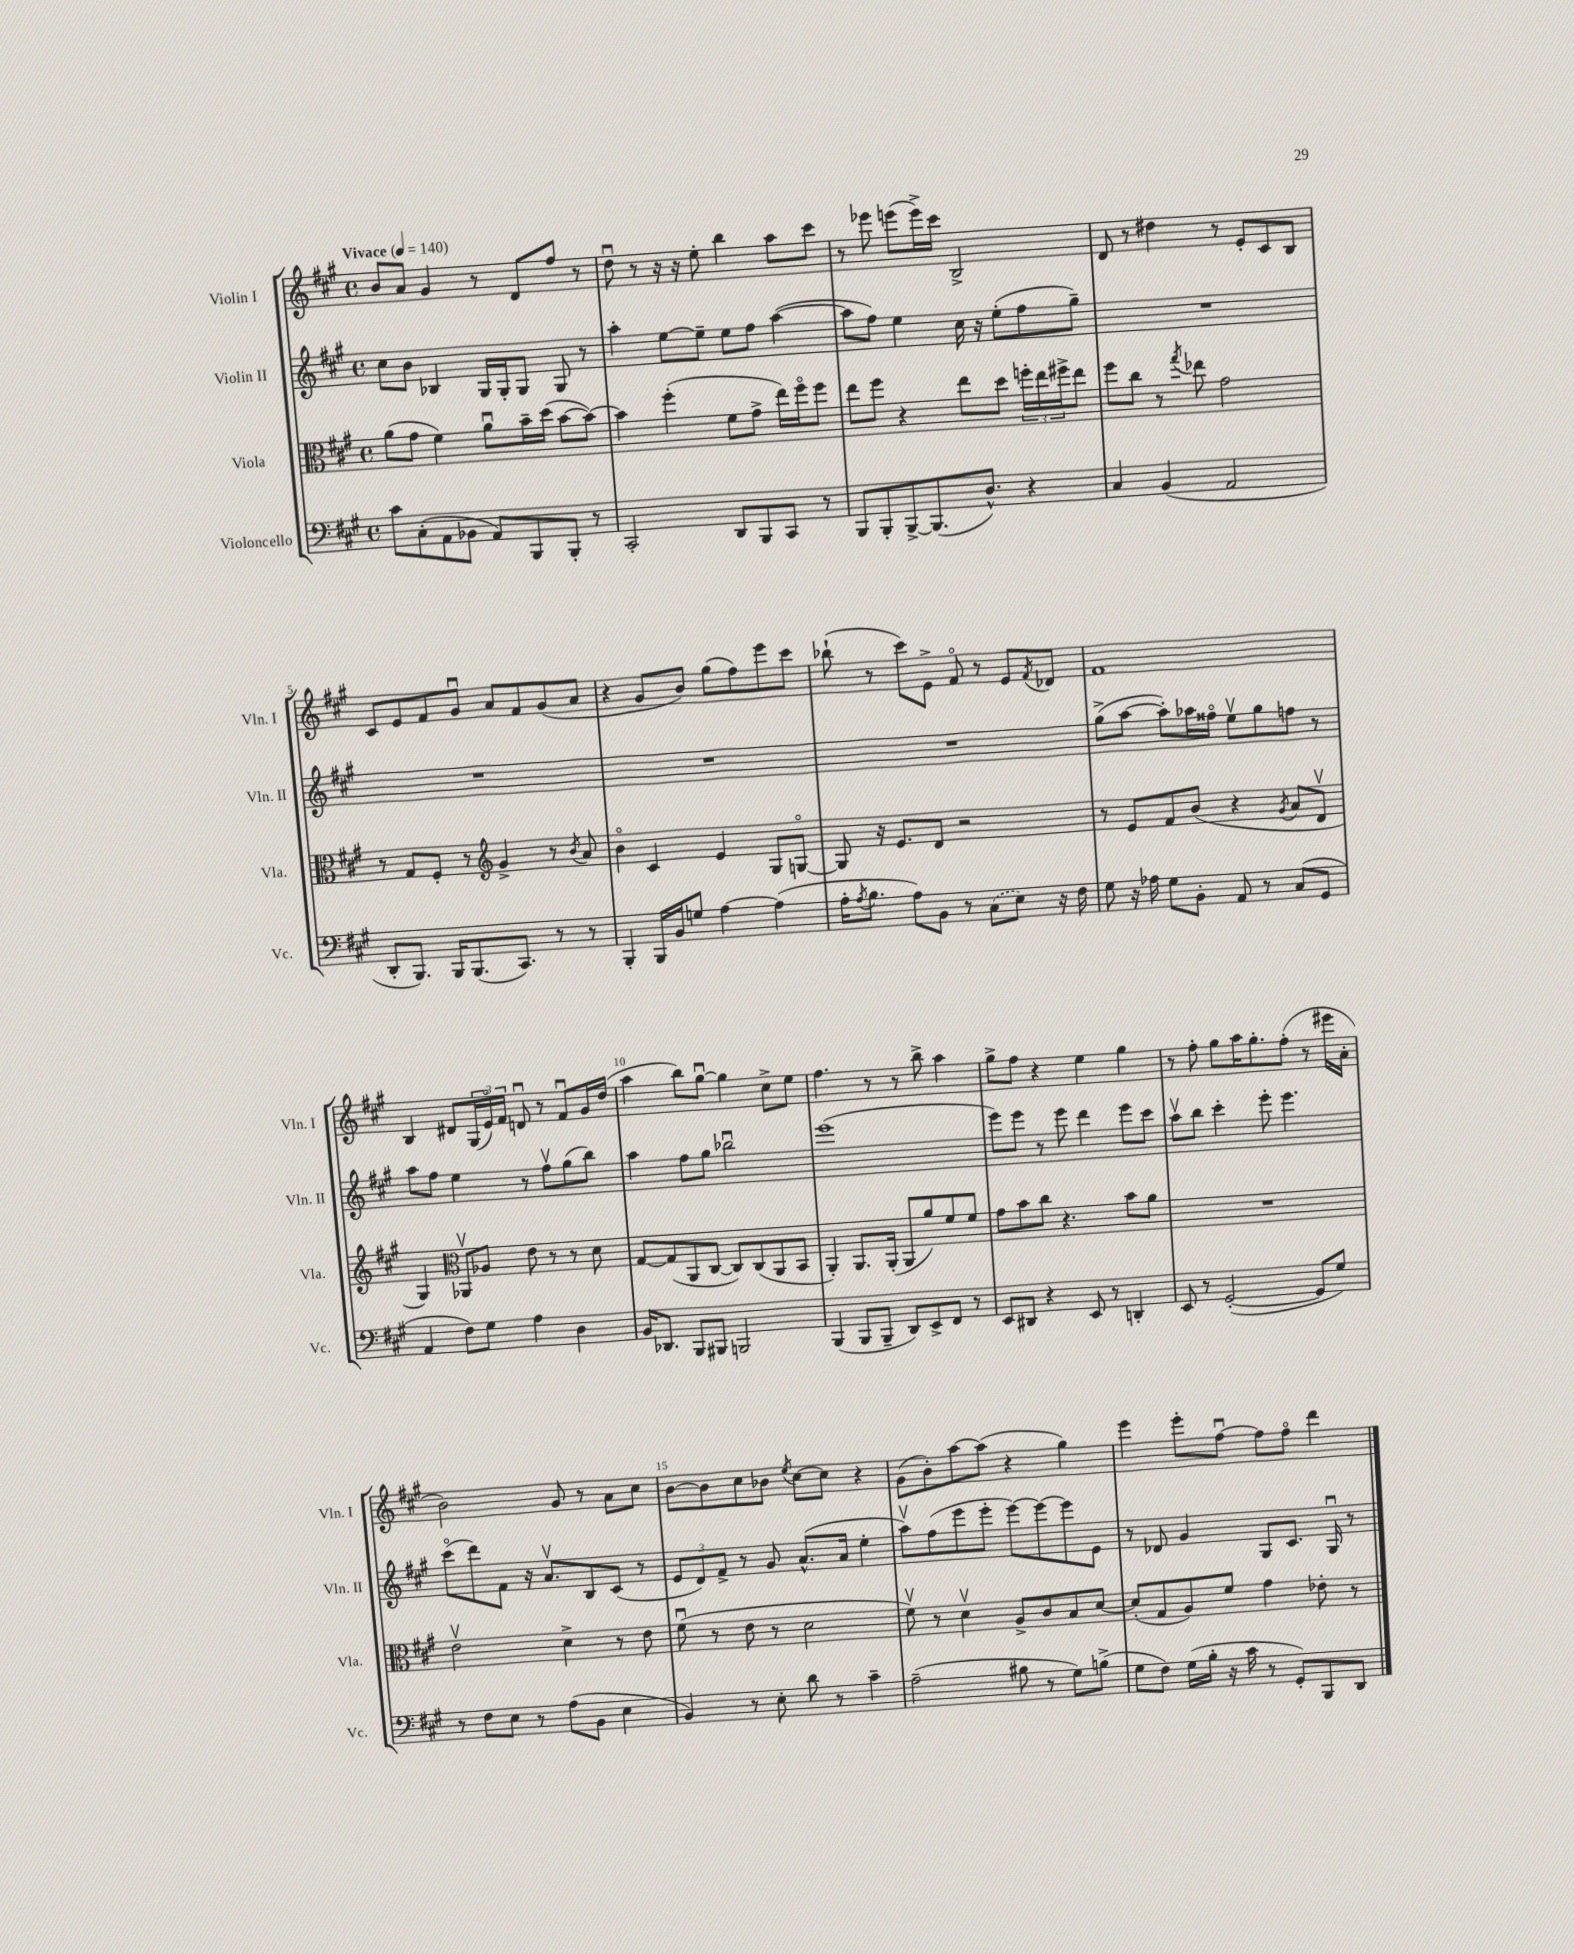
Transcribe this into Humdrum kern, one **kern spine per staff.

**kern	**kern	**kern	**kern
*staff4	*staff3	*staff2	*staff1
*clefF4	*clefC3	*clefG2	*clefG2
*k[f#c#g#]	*k[f#c#g#]	*k[f#c#g#]	*k[f#c#g#]
*M4/4	*M4/4	*M4/4	*M4/4
*met(c)	*met(c)	*met(c)	*met(c)
*MM140	*MM140	*MM140	*MM140
8c#\L	(8a\L	8cc#\L	8b/L
(8C#'\	8g#\J	8b\J	8a/J
8AA\	4f#\)	4B-/	4g#/
8BB-\J	.	.	.
8AA/L)	8au\L	16G#/LL	8r
.	.	16G#'/J	.
8BBB/	16b~\L	8G#/J	8d/L
.	(16dd\JJ	.	.
8BBB'/J	[8b\L	8G#/	8ff#/J
8r	8b\_J)	8r	8r
=	=	=	=
2CC#'/	4b\]	4aa'\	8ddu\
.	.	.	8r
.	(4ff#'\	[8ee\L	16r
.	.	.	16r
.	.	8ee~\]J	8ee'\
8DD/L	8f#\L	8ee\L	4bb\
8BBB/	8g#^\J	8ff#\J	.
8CC#/J	16ee\LL)	([4aa\	8aa\L
.	16ff#o\J	.	.
8r	8ff#\J	.	8ccc#\J
=	=	=	=
8BBB/L	8ee\L	8aa\]L	8r
8BBB'/	8ff#\J	8ff#\J)	8eee-\
[8BBB^/	4r	4ee\	(8eee\L
(8.BBB/]	.	.	16eee^\L)
.	.	.	16ccc#\JJ
.	8ee\L	16cc#\	2B^/
8.D^^/J)	.	16r	.
.	8dd\J	(8ee'\L	.
4r	24ff'\LL	8ff#\	.
.	24ee\	.	.
.	24ff#^\J	.	.
.	8ee\J	8gg#~\J)	.
=	=	=	=
4C#/	8ff#\L	1r	8d/
.	8cc#\J	.	8r
(4BB/	8r	.	4dd#\
.	8qgg#/	.	.
.	8ee-\	.	.
2AA/	2g#\	.	8r
.	.	.	8e'/L
.	.	.	8c#/
.	.	.	8B/J
=	=	=	=
8DD'/L	8r	1r	8c#/L
8.BBB/J)	8G#/L	.	8e/
.	8F#'/J	.	8f#/
16BBB/LK	.	.	.
(8.BBB/	8r	.	8g#u/J
*	*clefG2	*	*
.	4g#^/	.	8a/L
8.CC#/J)	.	.	.
.	.	.	8f#/
8r	8r	.	(8g#/
.	8qb/	.	.
8r	8a/	.	8a/J
=	=	=	=
4BBB'/	4bo\	1r	4r
16BBB/LL	4c#/	.	8g#/L
16BB/J	.	.	.
8G/J	.	.	8b/J)
[4A\	4e/	.	(8gg#\L
.	.	.	8ff#\)
(4A\]	8G#/L	.	8eee\
.	[8Go/J	.	8ccc#\J
=	=	=	=
16A'\LK	8G/]	1r	(8bb-`\
8qA/	.	.	.
8.B\J	.	.	.
.	16r	.	8r
.	8.e/L	.	.
8A\L)	.	.	8ccc#\L)
8BB\J	8d/J	.	8e^\J
8r	2r	.	8f#o/
(8C#\L	.	.	8r
8E\J)	.	.	8e/L
.	.	.	8qf#/
16r	.	.	8d-/J
16F#\	.	.	.
=	=	=	=
8G#\	8r	(8gg#^\L	1f#
16r	8e/L	[8aa\J	.
16A-\	.	.	.
8G#\L	8f#/	8aa'\]L)	.
8BB'\J	(8b/J	16aa-\L	.
.	.	16ff##o\JJ	.
8AA/	4r	8eev\L	.
8r	.	8gg#\	.
.	8qg#/	.	.
(8C#/L	8a/L	8ff\J	.
8GG#/J	8dv/J	8r	.
=	=	=	=
4AA/	4G#/)	8aa\L	4B/
.	.	8ff#\J	.
*	*clefC3	*	*
8F#\L)	8AA-v/L	4ee\	8d#/L
8G#\J	8A-/J	.	(24G#/L
.	.	.	24eo/)
.	.	.	24f#/JJ
4A\	8e\	8r	8du/
.	8r	8ff#v\L	8r
4D\	8r	(8gg#\	8f#u/L
.	8d\	8bb\J)	16g#/L
.	.	.	(16dd/JJ
=	=	=	=
16BB/LK	[8G#/L	4aa\	4aa\
8.DD-/J	.	.	.
.	(8G#/]	.	.
8BBB/L	8AA/	8ff#\L	8bb\L)
8BBB#/J	[8C#/J	8gg#\J	[8gg#u\J
2BBB/	8C#/]L)	2bb-u\	4gg#\]
.	(8C#/	.	.
.	8AA/	.	8cc#^\L
.	8BB/J	.	8ee\J
=	=	=	=
(4BBB/	4AA'/)	(1eee	4.ff#\
8BBB/L	8.AA/L	.	.
8BBB~/J	.	.	8r
.	(16AA'/Jk	.	.
8DD/L)	8AA/L	.	8r
8EE^/	8a/)	.	8bb^\
8FF#/J	8f#/	.	4aa\
8r	8f#/J	.	.
=	=	=	=
8EE/L	8g#\L	8eee\L)	8gg#^\L
8DD#/J	8b\	8eee\J	8ff#\J
4r	8cc#\J	8r	4r
.	4.r	8eee\	.
8EE/	.	4ddd\	4ee\
8r	.	.	.
4DD'/	8b\L	8eee\L	4gg#\
.	8a\J	8ccc#\J	.
=	=	=	=
8EE/	1r	8aav\L	8r
8r	.	8bb\J	8ff#'\
([2GG#'/	.	4ccc#'\	8gg#\L
.	.	.	16aa\K
.	.	.	8.gg#'\
.	.	8eee'\	.
.	.	4.eee\	(8ff#'\J
8GG#/]L	.	.	8r
8G#/J)	.	.	16eee#\LL
.	.	.	16a'\JJ
=	=	=	=
8r	2ev\	(8ccc#o\L	2b\)
8F#\L	.	8ddd\)	.
8E\J	.	8f#\J	.
8r	.	16r	.
.	.	8.av/L	.
(8A\L	4d^\	.	8g#/
8BB\J	.	8B/	8r
4E\	8r	(8c#/J	8a\L
.	8e\	8r	8cc#\J
=	=	=	=
4BB/)	(8f#u\	12e/L	[8b\L
.	.	12d/)	.
.	8r	.	8b\]
.	.	12f#^/J	.
8r	8e\	8r	8cc#\
8E'\	8r	8g#/	8b-\J
.	.	.	8qee/
8d\	2d\	(8.a^^/L	[8cc#\L
8r	.	.	8cc#\]J
.	.	16a/Jk	.
4c#~\	.	4ee'\	4r
=	=	=	=
(2A~\	8f#v\)	8aav\L)	(8g#\L
.	8r	(8ff#\	8b'\)
.	4dv\	8eee\	[8aa\
.	.	8eee'\J	(8aa\]J
8B#\	8A^/L	[8eee\L)	4r
8r	8c#/	8eee\_	.
8G#\L)	8B/	8eee\]	4gg#\)
(8B^\J	[8d/J	8e\J	.
=	=	=	=
8G#\L	(8d'/]L	8r	4eee\
8F#\J)	8G#/	8d-/	.
(16G#\LL	8A/)	4g#/	8eee'\L
16B'\JJ	.	.	.
16r	8f#/J	.	[8ff#u\J
16c#\	.	.	.
8r	4g#\	8G#/L	8ff#\]L
8GG#'/L)	.	8.c#/J	8ff#o\J
8BBB/	8e-'\	.	4ddd\
.	.	16G#u/	.
8DD/J	8r	8r	.
==	==	==	==
*-	*-	*-	*-
